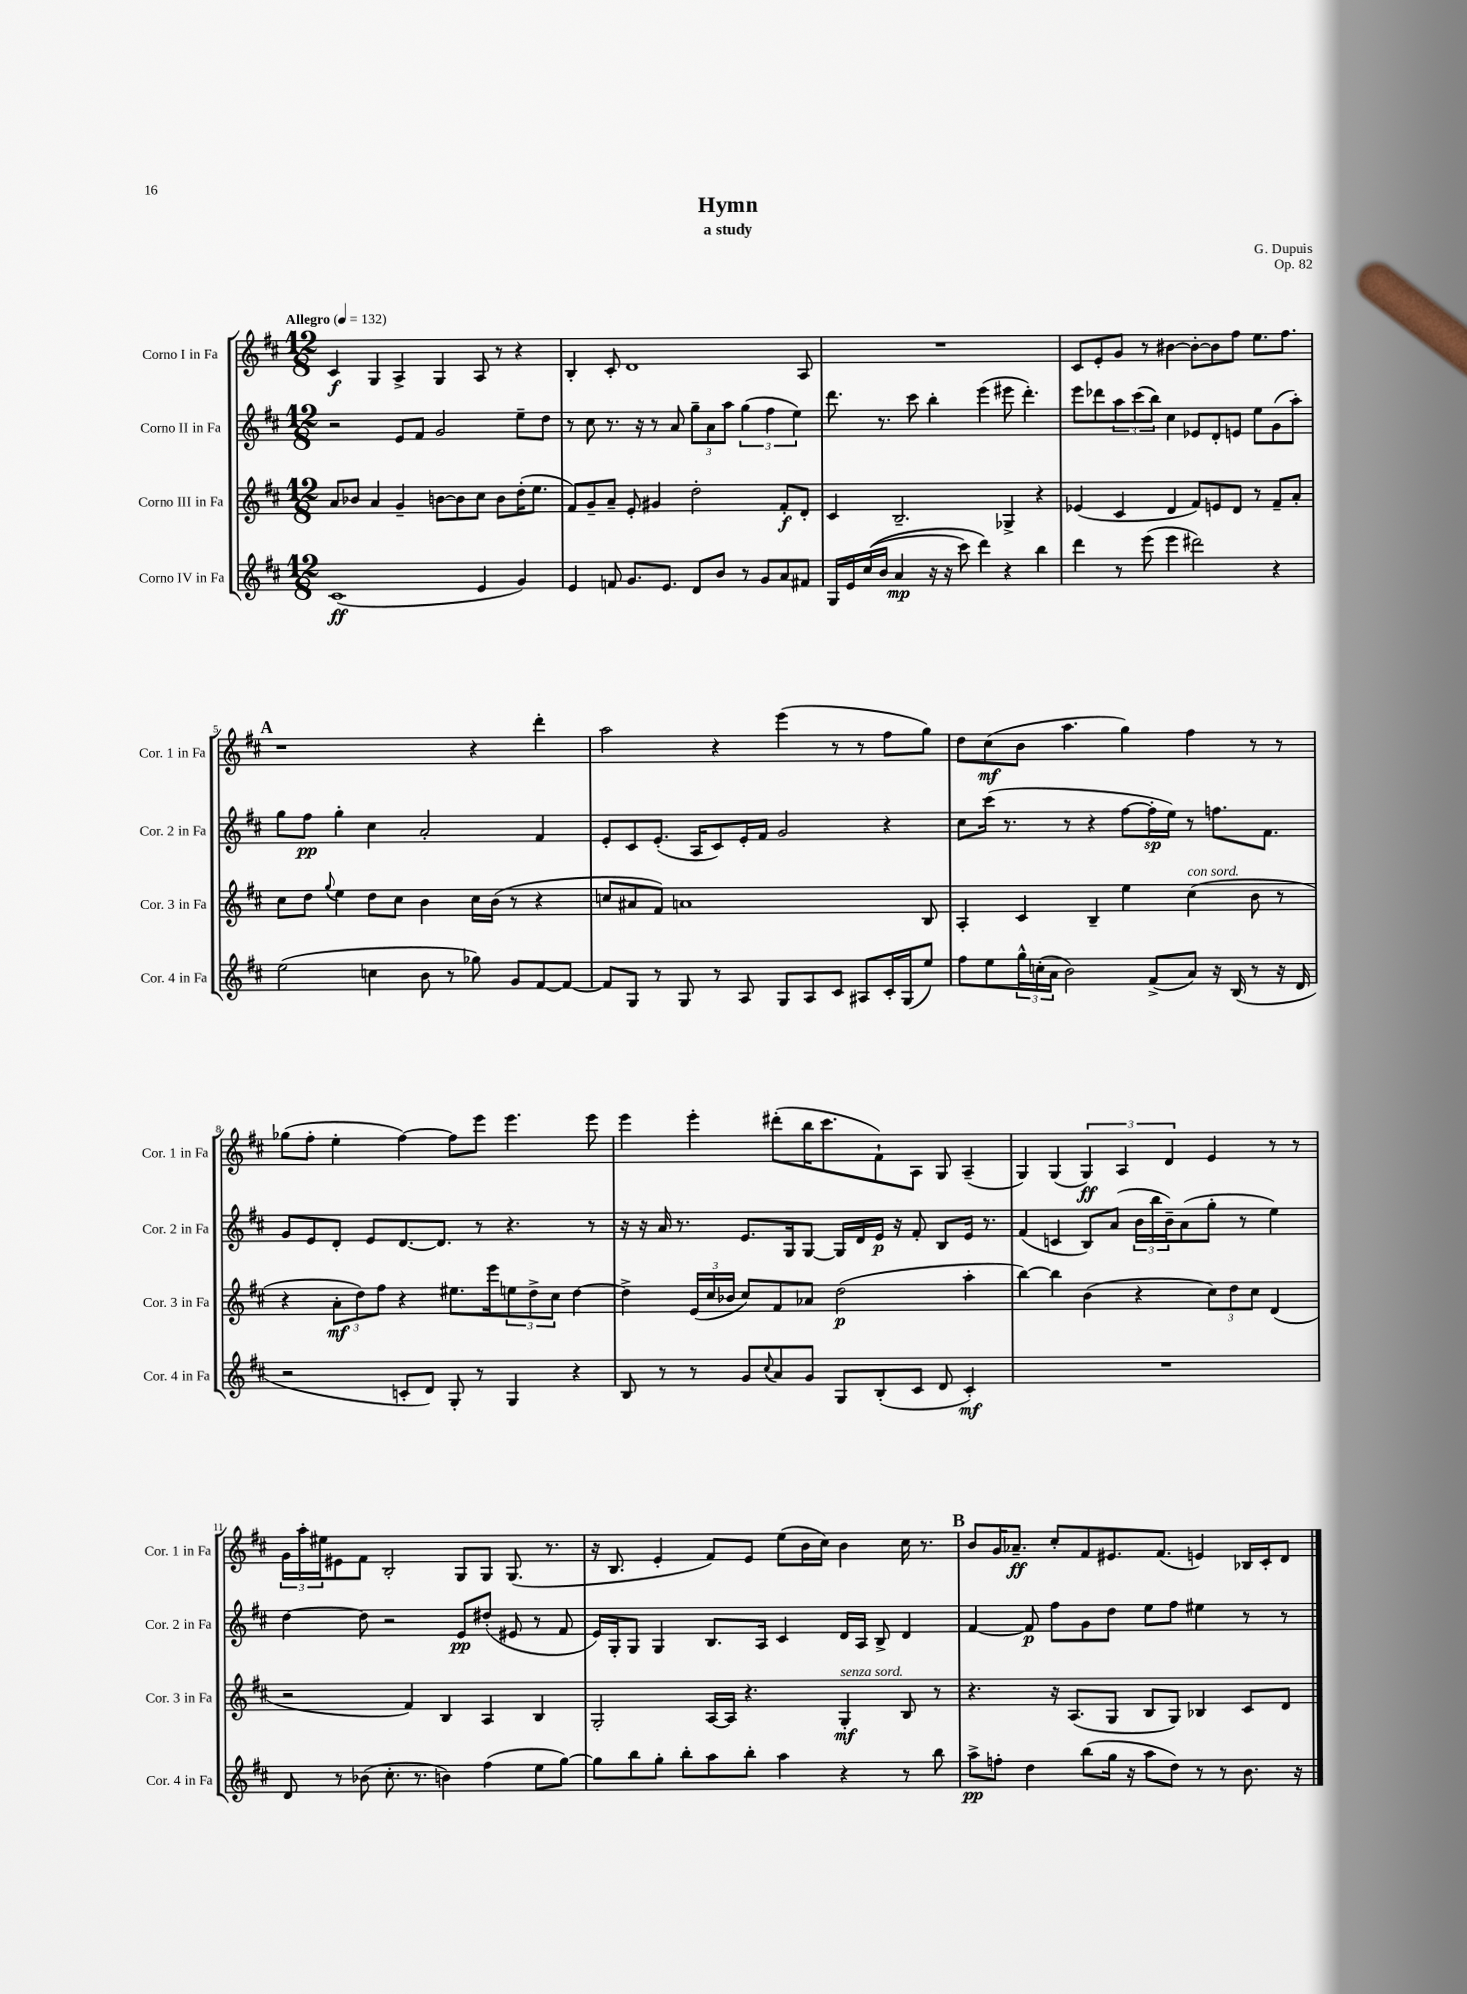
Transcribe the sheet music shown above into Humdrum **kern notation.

**kern	**kern	**kern	**kern
*staff4	*staff3	*staff2	*staff1
*clefG2	*clefG2	*clefG2	*clefG2
*k[f#c#]	*k[f#c#]	*k[f#c#]	*k[f#c#]
*M12/8	*M12/8	*M12/8	*M12/8
*MM132	*MM132	*MM132	*MM132
(1c#	8a	2r	4c#
.	8b-	.	.
.	4a	.	4G
.	4g~	8e	4A^
.	.	8f#	.
.	[8b	2g	4G
.	8b]	.	.
4e	8cc#	.	8A
.	8b	.	8r
4g)	(16dd'	8ee~	4r
.	8.ee	.	.
.	.	8dd	.
=	=	=	=
4e	8f#)	8r	4B'
.	8g~	8cc#	.
8f	8a~	8.r	8c#'
8.g	8e'	.	1d
.	.	16r	.
.	4g#	8r	.
8.e	.	.	.
.	.	8a	.
8d	2dd'	12gg~	.
.	.	12a	.
8b	.	.	.
.	.	12aa	.
8r	.	(6gg	.
8g	.	.	.
.	.	6ff#	.
8a	8f#'	.	.
.	.	6ee)	.
8f#	8d'	.	8A
=	=	=	=
16G	4c#	8.ddd	1.r
16e	.	.	.
&((16cc#	.	.	.
16b	.	8.r	.
4a	2.B~	.	.
.	.	8ccc#	.
16r	.	4bb'	.
16r	.	.	.
8ccc#)	.	.	.
4ddd&)	.	(4eee	.
4r	4G-^	8eee#	.
.	.	4.ddd')	.
4bb	4r	.	.
=	=	=	=
4ddd	(4e-	8eee	8c#
.	.	8ddd-	8e'
8r	4c#	12aa	8g
.	.	(12ccc#	.
(8eee	.	.	8r
.	.	12bb)	.
4eee	4d	4cc#	[4b#
2ddd#)	8f#)	8e-	8b#'_
.	8e	8d'	8b#]
.	8d	8e	8ff#
.	8r	8ee	8.ee
4r	8f#~	(8g	.
.	.	.	8.ff#
.	8a'	8aa')	.
=	=	=	=
(2ee	8cc#	8gg	1r
.	8dd	8ff#	.
.	8qqgg	.	.
.	4ee	4gg'	.
4cc	8dd	4cc#	.
.	8cc#	.	.
8b	4b	2a'	.
8r	.	.	.
8gg-)	16cc#	.	4r
.	(16b	.	.
8g	8r	.	.
[8f#	4r	4f#	4ddd'
8f#_	.	.	.
=	=	=	=
8f#]	8cc	8e'	2aa
8G	8a#	8c#	.
8r	8f#)	(8.e'	.
8G	1a	.	.
.	.	16A	.
8r	.	8c#)	4r
8A	.	16e'	.
.	.	16f#	.
8G	.	2g	(4eee
8A	.	.	.
8c#	.	.	8r
8A#	.	.	8r
16c#'	.	4r	8ff#
(16G	.	.	.
8ee)	8B	.	8gg)
=	=	=	=
8ff#	4A'	8cc#	8dd
8ee	.	(16ccc#	(8cc#
.	.	8.r	.
24gg^^	4c#	.	8b
(24cc'	.	.	.
24a	.	.	.
2b)	.	8r	4.aa
.	4B~	4r	.
.	4ee	[8ff#	4gg)
(8f#^	.	16ff#']	.
.	.	16ee)	.
8a)	(4cc#	8r	4ff#
16r	.	8.ff	.
(16B	.	.	.
8r	8b	.	8r
.	.	8.f#	.
16r	8r	.	8r
16d	.	.	.
=	=	=	=
2r	4r	8g	(8gg-
.	.	8e	8ff#'
.	12a'	8d'	4ee'
.	12dd)	.	.
.	.	8e	.
.	12ff#	.	.
8c'	4r	[8.d	[4ff#)
8d)	.	.	.
.	.	8.d]	.
8G'	8.ee#	.	8ff#]
8r	.	8r	8eee
.	16eee	.	.
4G	12ee	4.r	4.eee
.	12dd^	.	.
.	12cc#	.	.
4r	[4dd	.	.
.	.	8r	8eee
=	=	=	=
8B	4dd^]	16r	4eee
.	.	16r	.
8r	.	16a	.
.	.	8.r	.
8r	(24e	.	4eee'
.	24cc#	.	.
.	24b-	.	.
8g	8cc#)	8.e	.
8qqcc#	.	.	.
8a	8f#	.	(8ddd#'
.	.	16G	.
8g	8a-	[8G	16bb
.	.	.	8.ccc#
8G	(2dd	16G]	.
.	.	16d	.
(8B'	.	16e	8f#`)
.	.	16r	.
8c#	.	8f#'	8A
8d	.	8B	8G
4c#')	4aa'	16e	(4A~
.	.	8.r	.
=	=	=	=
1.r	[4bb)	(4f#	4G)
.	4bb]	4c	(4G
.	(4b	8B)	6G)
.	.	(8a	.
.	.	.	6A
.	4r	24b	.
.	.	24bb	.
.	.	24b~)	6d
.	.	(8a	.
.	12cc#)	8gg'	4e
.	12dd	.	.
.	.	8r	.
.	12cc#	.	.
.	(4d	4ee)	8r
.	.	.	8r
=	=	=	=
8d	2r	[4dd	24g
.	.	.	24aa'
.	.	.	24ee#
8r	.	.	8e#
(8b-	.	8dd]	8f#
8.cc#'	.	2r	2B'
.	4f#)	.	.
8.r	.	.	.
4b)	4B	.	.
.	.	8e	8G
(4ff#	4A	(8dd#'	8G
.	.	8e#	(8.G
8ee	4B	8r	.
.	.	.	8.r
[8gg)	.	8f#	.
=	=	=	=
8gg]	2G'	16e)	16r
.	.	16G'	8.B
8bb	.	8G	.
8gg'	.	4G	4e'
8bb'	.	.	.
8aa	[16A	8.B	8f#)
.	16A]	.	.
8bb'	4.r	.	8e
.	.	16A	.
4aa	.	4c#	(8ee
.	.	.	16b
.	.	.	16cc#)
4r	4G'	16d	4b
.	.	16A	.
.	.	8B^	.
8r	8B	4d	16cc#
.	.	.	8.r
8bb	8r	.	.
=	=	=	=
8aa^	4.r	[4f#	8b
8ff'	.	.	16g
.	.	.	8.a-~
4dd	.	8f#]	.
.	16r	8ff#	8cc#'
.	(8.A	.	.
(8bb	.	8g	8f#
16gg	8G	8dd	8.e#
16r	.	.	.
8aa	8B	8ee	.
.	.	.	(8.f#
8dd)	8G)	8ff#	.
8r	4B-	4ee#	4e)
8r	.	.	.
8.b	8c#	8r	16B-
.	.	.	16c#'
.	8d	8r	8d
16r	.	.	.
==	==	==	==
*-	*-	*-	*-
